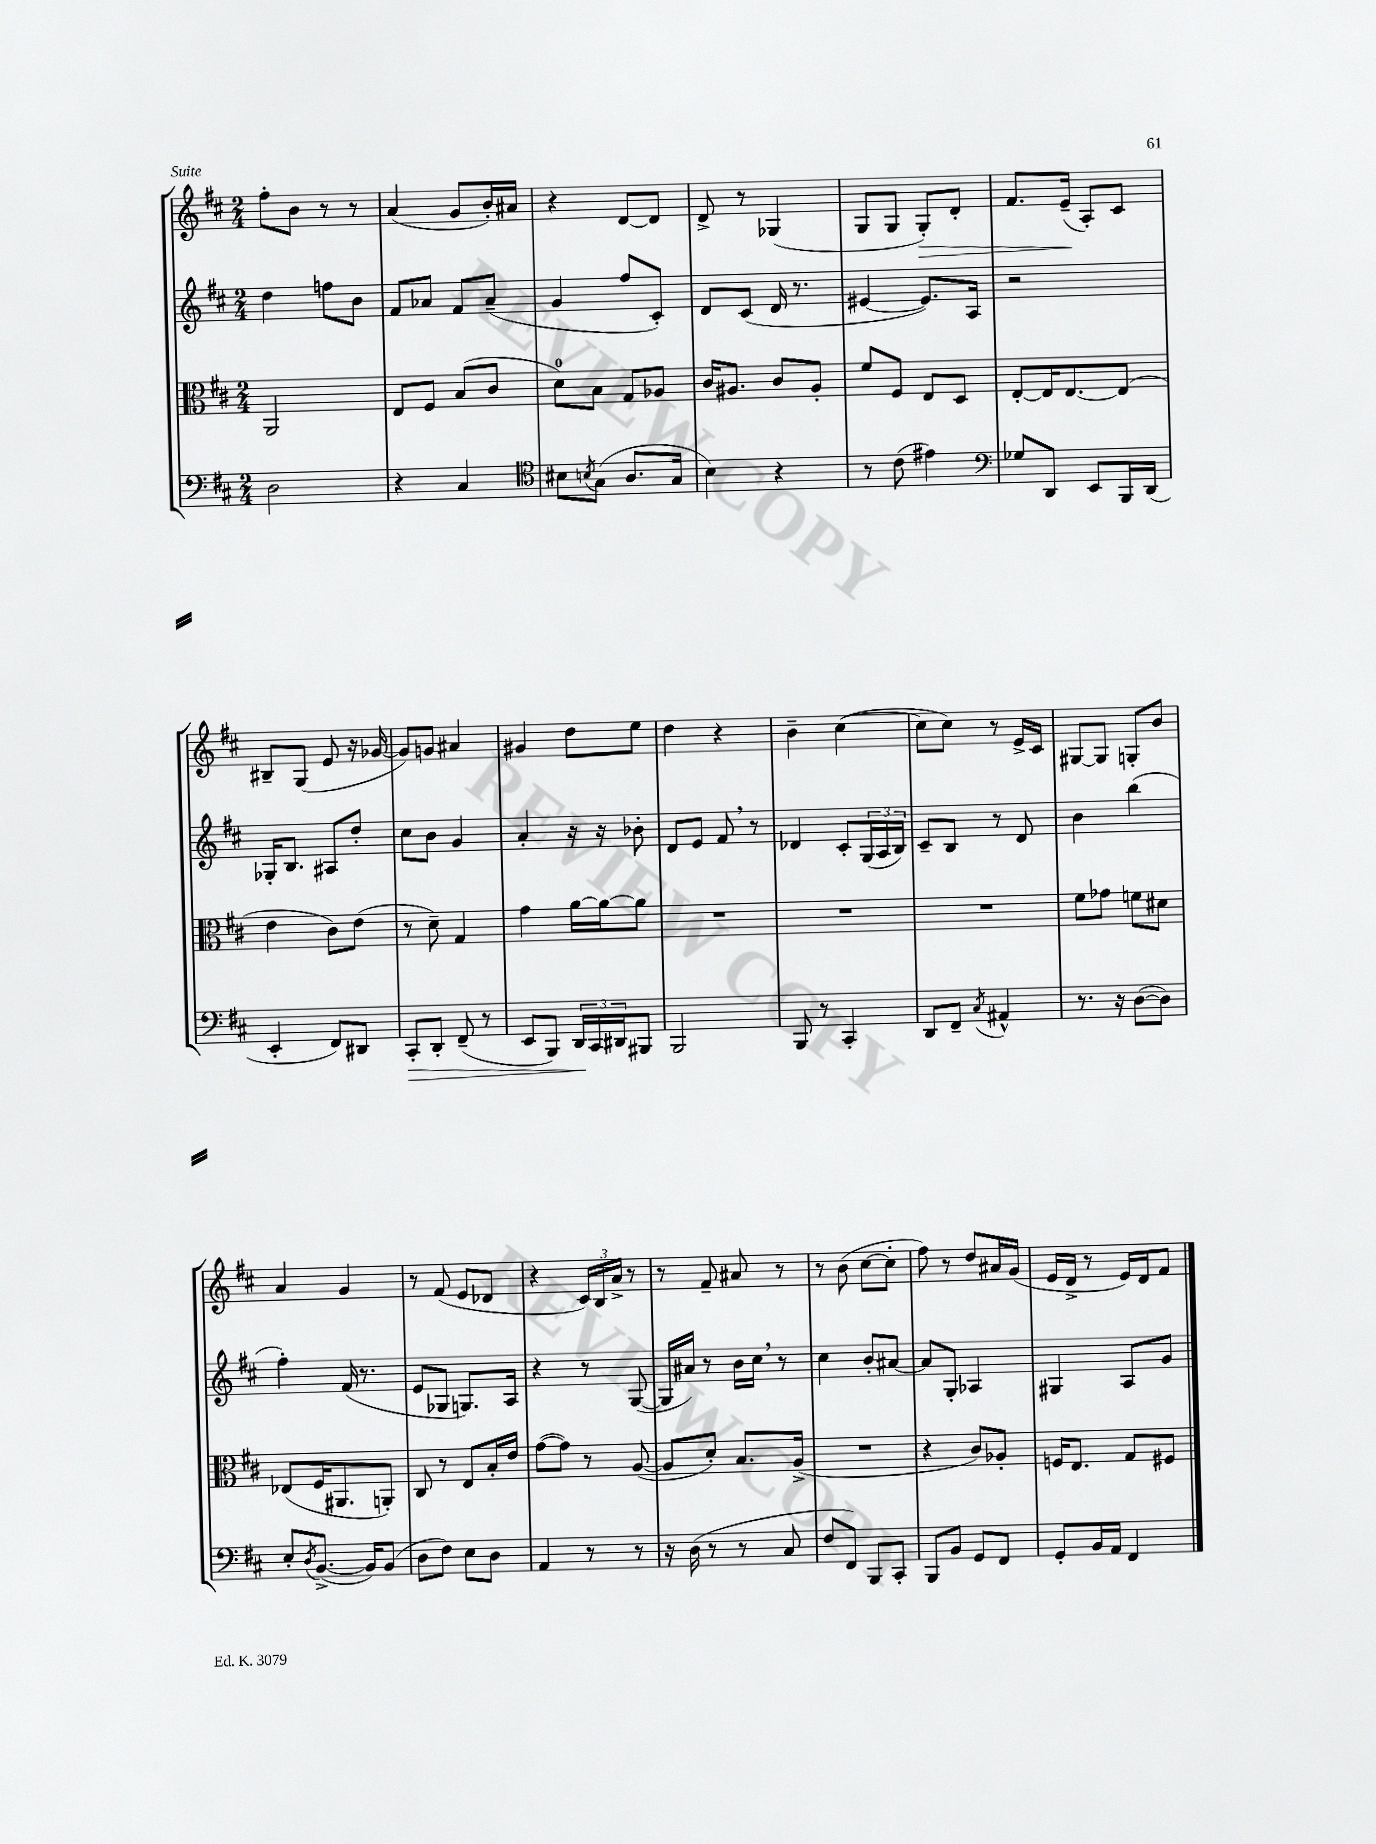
<<
\new StaffGroup <<
\new Staff = "s0" {
    \clef treble \key d \major \numericTimeSignature \time 2/4
    fis''8-. b'8 r8 r8 |
    a'4( g'8 b'16-.) ais'16 |
    r4 d'8~ d'8 |
    d'8-> r8 ges4( |
    g8 g8 g8-.\>) d'8-. |
    fis'8. e'16--\!( a8-.) cis'8 |
    bis8-- g8( e'8 r16 ges'16~ |
    ges'8) g'8 ais'4 |
    gis'4 d''8 e''8 |
    d''4 r4 |
    b'4-- cis''4~( |
    cis''8 cis''8) r8 e'16-> cis'16 |
    gis8~ gis8 g8-. b'8 |
    a'4 g'4 |
    r8 fis'8( e'8 des'8 |
    r4 \tuplet 3/2 { cis'16) b16 a'16-> } r8 |
    r8 fis'8-- ais'8 r8 |
    r8 b'8( cis''8~ cis''8-. |
    fis''8) r8 d''8 ais'16 g'16( |
    e'16 d'16-> r8 e'16) d'16 fis'8 \bar "|." |
}
\new Staff = "s1" {
    \clef treble \key d \major \numericTimeSignature \time 2/4
    d''4 f''8 b'8 |
    fis'8 aes'8 fis'8 aes'8--( |
    g'4 fis''8 cis'8-.) |
    d'8 cis'8( d'16 r8. |
    eis'4~ eis'8.) a16 |
    r2 |
    ges16-. b8. ais8 d''8-. |
    cis''8 b'8 g'4 |
    a'4-. r16 r16 bes'8-. |
    d'8 e'8 fis'8 \breathe r8 |
    des'4 cis'8-. \tuplet 3/2 { g16( a16 b16) } |
    cis'8-- b8 r8 d'8 |
    b'4 b''4( |
    fis''4-.) fis'16( r8. |
    e'8 ges8 g8.) a16 |
    r4 r8 g8~( |
    g16 ais'16) r8 b'16 cis''16 \breathe r8 |
    cis''4 b'8-. ais'8~ |
    ais'8 g8-. aes4 |
    gis4 a8 g'8 \bar "|." |
}
\new Staff = "s2" {
    \clef alto \key d \major \numericTimeSignature \time 2/4
    a,2 |
    e8 fis8 b8( cis'8 |
    d'8-0) b8 g8 aes8 |
    cis'16 ais8. cis'8 ais8-. |
    fis'8 fis8 e8 d8 |
    e8~-. e16 e8.~ e8( |
    e'4 cis'8) e'8( |
    r8 d'8--) g4 |
    g'4 a'16~ a'16~ a'8 |
    R2 |
    R2 |
    R2 |
    fis'8 ges'8 f'8 dis'8 |
    ees8( fis16 ais,8. a,8-.) |
    cis8 r8 e8 b16-. e'16 |
    g'8~( g'8) r8 a8~( |
    a8 d'8-.) b8. a16->( |
    R2 |
    r4 cis'8) aes8-. |
    f16 e8. g8 fis8 \bar "|." |
}
\new Staff = "s3" {
    \clef bass \key d \major \numericTimeSignature \time 2/4
    d2 |
    r4 cis4 |
    \clef tenor bis8 \acciaccatura { b8 } g8( a8. g16 |
    b4) r4 |
    r8 cis'8( eis'4) |
    \clef bass ges8 d,8 e,8 b,,16 d,16( |
    e,4-. fis,8) dis,8 |
    cis,8-.\> d,8-. fis,8--( r8 |
    e,8 b,,8) \tuplet 3/2 { d,16\! cis,16 dis,16 } bis,,8 |
    b,,2 |
    b,,8 r8 cis,4-. |
    d,8 fis,8-- \acciaccatura { cis8 } ais,4-^ |
    r8. r16 d8~( d8) |
    e8-. \acciaccatura { d8 } b,8.~->( b,16) b,8( |
    d8 fis8) e8 d8 |
    a,4 r8 r8 |
    r16 d16( r8 r8 cis8 |
    fis8 fis,8) b,,8 cis,8-. |
    b,,8 b,8 g,8 fis,8 |
    g,8-. b,16 a,16 fis,4 \bar "|." |
}
>>
>>
\layout { \context { \Score \remove "Bar_number_engraver" } }
